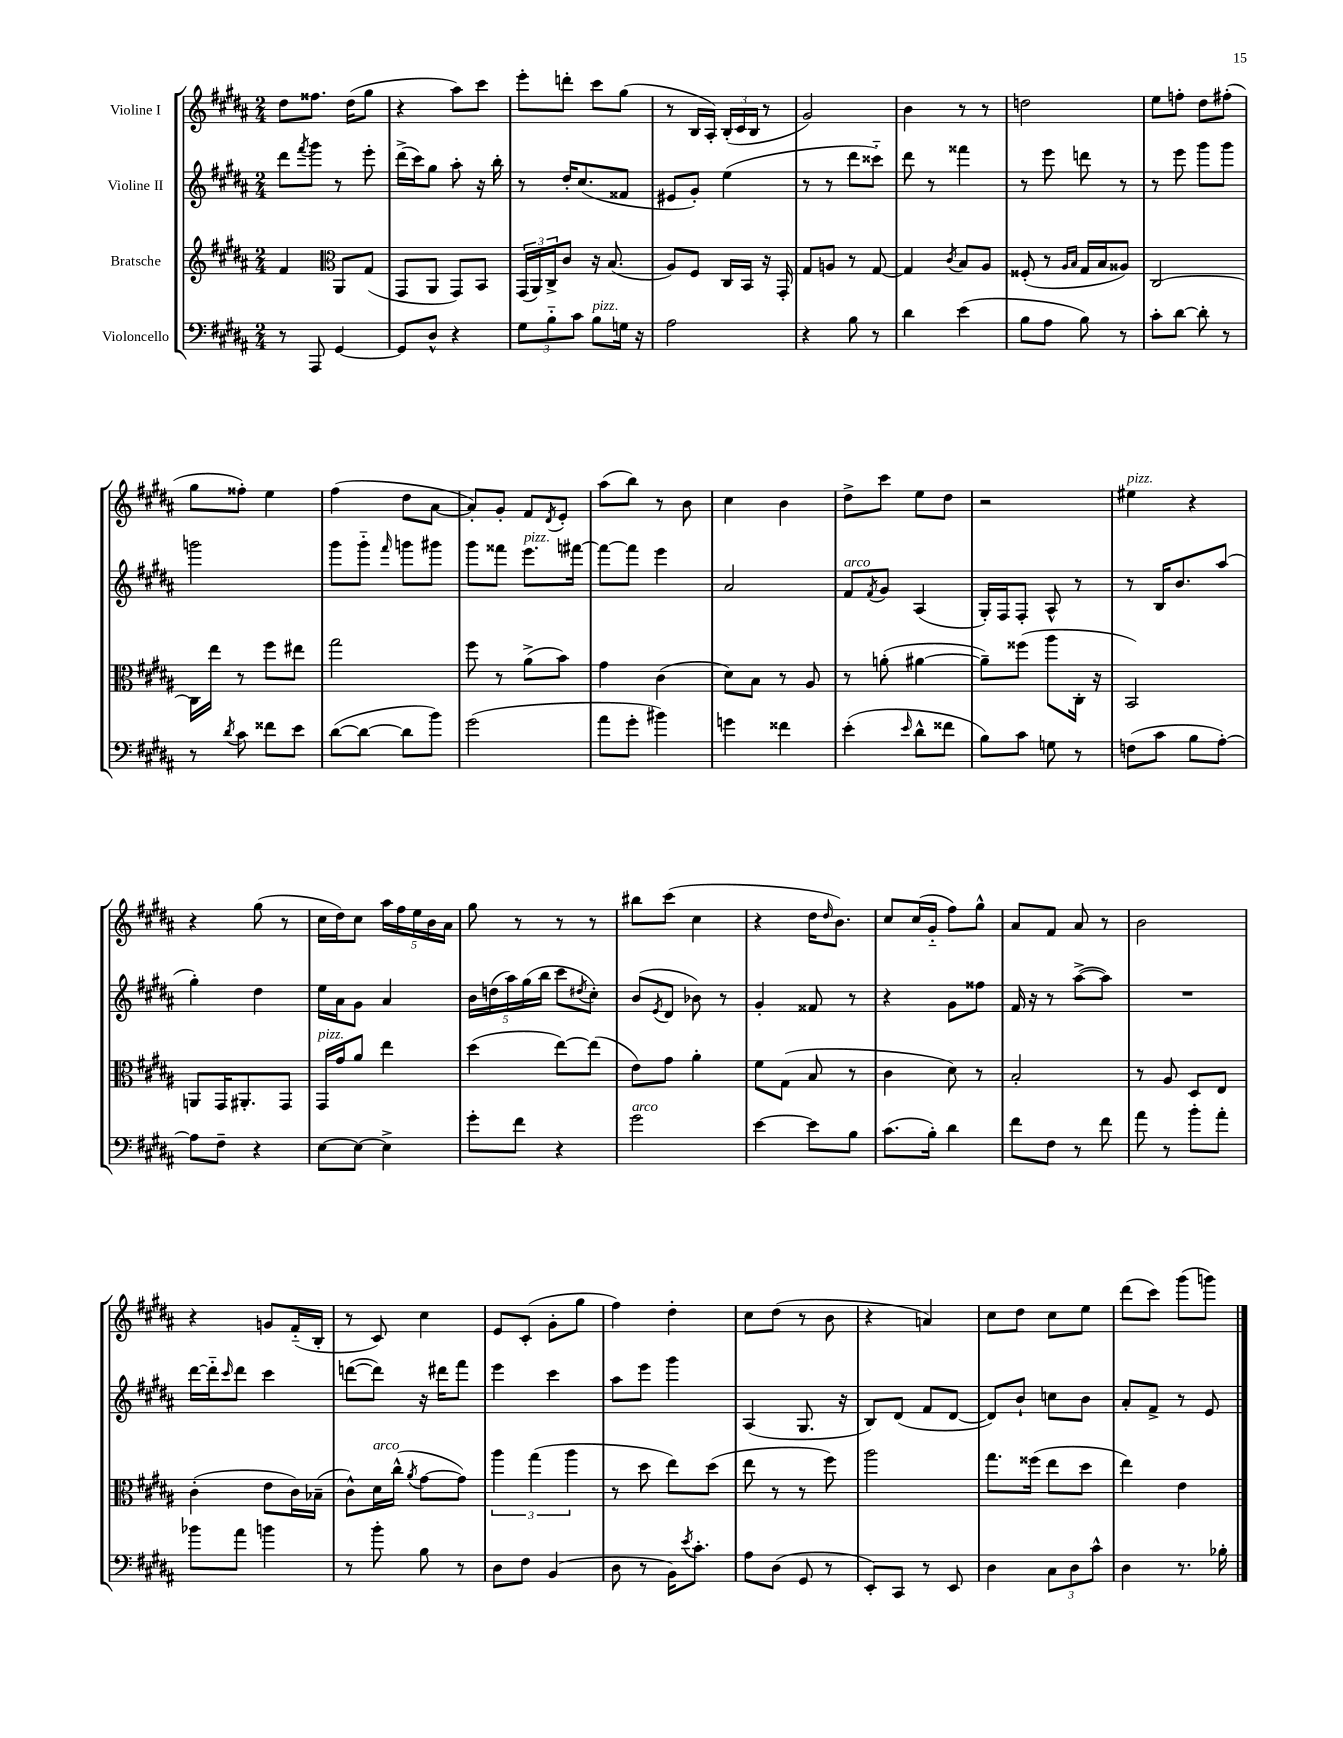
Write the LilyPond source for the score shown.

<<
\new StaffGroup <<
\new Staff = "s0" \with { instrumentName = "Violine I" } {
    \clef treble \key b \major \numericTimeSignature \time 2/4
    dis''8 fisis''8. dis''16( gis''8 |
    r4 ais''8) cis'''8 |
    e'''8-. d'''8-. cis'''8 gis''8( |
    r8 b16 ais16-.) \tuplet 3/2 { b16-.( cis'16 b16 } r8 |
    gis'2) |
    b'4 r8 r8 |
    d''2 |
    e''8 f''8-. dis''8 fis''8-.( |
    gis''8 fisis''8-.) e''4 |
    fis''4( dis''8 ais'8~ |
    ais'8-.) gis'8-. fis'8 \acciaccatura { dis'8 } e'8-. |
    ais''8( b''8) r8 b'8 |
    cis''4 b'4 |
    dis''8-> cis'''8 e''8 dis''8 |
    r2 |
    eis''4^\markup { \italic "pizz." } r4 |
    r4 gis''8( r8 |
    cis''16 dis''16) cis''8 \tuplet 5/4 { ais''16 fis''16 e''16 b'16 ais'16 } |
    gis''8 r8 r8 r8 |
    bis''8 cis'''8( cis''4 |
    r4 dis''16 \grace { dis''16 } b'8.) |
    cis''8 cis''16( gis'16-_ fis''8) gis''8-^ |
    ais'8 fis'8 ais'8 r8 |
    b'2 |
    r4 g'8 fis'16-_( b16-. |
    r8 cis'8) cis''4 |
    e'8 cis'8-.( gis'8-. gis''8 |
    fis''4) dis''4-. |
    cis''8 dis''8( r8 b'8 |
    r4 a'4) |
    cis''8 dis''8 cis''8 e''8 |
    dis'''8( cis'''8) gis'''8( g'''8) \bar "|." |
}
\new Staff = "s1" \with { instrumentName = "Violine II" } {
    \clef treble \key b \major \numericTimeSignature \time 2/4
    dis'''8 \acciaccatura { fis'''8 } gis'''8 r8 e'''8-. |
    dis'''16->( cis'''16) gis''8 ais''8-. r16 b''16-. |
    r8 dis''16-. cis''8.( fisis'8 |
    eis'8 gis'8-.) e''4( |
    r8 r8 dis'''8 cisis'''8-_) |
    dis'''8 r8 fisis'''4 |
    r8 e'''8 d'''8 r8 |
    r8 e'''8 gis'''8 gis'''8 |
    g'''2 |
    gis'''8 gis'''8-_ \grace { fis'''16 } g'''8 gis'''8 |
    gis'''8 fisis'''8 e'''8.^\markup { \italic "pizz." } fis'''16~ |
    fis'''8~ fis'''8 e'''4 |
    ais'2 |
    fis'8^\markup { \italic "arco" } \acciaccatura { fis'8 } gis'8 ais4( |
    gis16-.) fis16 fis8-. ais8-^ r8 |
    r8 b16 b'8. ais''8( |
    gis''4-.) dis''4 |
    e''16 ais'16 gis'8 ais'4 |
    \tuplet 5/4 { b'16 d''16( ais''16) gis''16( b''16 } cis'''8 \acciaccatura { dis''8 } cis''8-.) |
    b'8( \acciaccatura { e'8 } dis'8 bes'8) r8 |
    gis'4-. fisis'8 r8 |
    r4 gis'8 fisis''8 |
    fis'16 r16 r8 ais''8~->( ais''8) |
    R2 |
    dis'''16~ dis'''16-_ \grace { cis'''16 } dis'''8 cis'''4 |
    d'''8~( d'''8) r16 dis'''16 fis'''8 |
    e'''4 cis'''4 |
    ais''8 e'''8 gis'''4 |
    ais4( gis8. r16 |
    b8) dis'8( fis'8 dis'8~ |
    dis'8) b'8-! c''8 b'8 |
    ais'8-. fis'8-> r8 e'8 \bar "|." |
}
\new Staff = "s2" \with { instrumentName = "Bratsche" } {
    \clef treble \key b \major \numericTimeSignature \time 2/4
    fis'4 \clef alto ais,8 gis8( |
    gis,8 ais,8 gis,8) b,8 |
    \tuplet 3/2 { gis,16( ais,16) cis16-> } cis'8 r16 b8.( |
    ais8) fis8 cis16 b,16 r16 gis,16-. |
    gis8 a8 r8 gis8~ |
    gis4 \acciaccatura { cis'8 } b8 ais8 |
    fisis8-.( r8 \grace { ais16 b16 } gis16 b16 aisis8) |
    cis2~ |
    cis16 e''16 r8 fis''8 eis''8 |
    gis''2 |
    fis''8 r8 ais'8->( b'8) |
    gis'4 cis'4( |
    dis'8) b8 r8 ais8 |
    r8 a'8-.( ais'4~ |
    ais'8--) fisis''8( ais''8 cis16-. r16 |
    b,2) |
    a,8 gis,16 ais,8.-. gis,8 |
    gis,16^\markup { \italic "pizz." } gis'16 ais'8 e''4 |
    dis''4( e''8~) e''8( |
    e'8) gis'8 ais'4-. |
    fis'8 gis8( b8 r8 |
    cis'4 dis'8) r8 |
    b2-. |
    r8 ais8 dis8 e8 |
    cis'4-.( e'8 cis'16) bes16--( |
    cis'8-^) dis'16^\markup { \italic "arco" } cis''16-^( \acciaccatura { ais'8 } gis'8~ gis'8) |
    \tuplet 3/2 { ais''4 gis''4( ais''4 } |
    r8 dis''8 e''8) dis''8( |
    e''8 r8 r8 fis''8) |
    ais''2 |
    gis''8. fisis''16( e''8 dis''8 |
    e''4) e'4 \bar "|." |
}
\new Staff = "s3" \with { instrumentName = "Violoncello" } {
    \clef bass \key b \major \numericTimeSignature \time 2/4
    r8 ais,,8 gis,4~ |
    gis,8 dis8-^ r4 |
    \tuplet 3/2 { gis8 b8-_ cis'8 } b8^\markup { \italic "pizz." } g16 r16 |
    ais2 |
    r4 b8 r8 |
    dis'4 e'4( |
    b8 ais8 b8) r8 |
    cis'8-. dis'8~ dis'8-. r8 |
    r8 \acciaccatura { dis'8 } cis'8 fisis'8 e'8 |
    dis'8~( dis'8~ dis'8 b'8) |
    gis'2( |
    ais'8 gis'8-. bis'4) |
    g'4 fisis'4 |
    e'4-.( \grace { e'16 } dis'8-^ fisis'8 |
    b8) cis'8 g8 r8 |
    f8( cis'8 b8 ais8~-.) |
    ais8 fis8-- r4 |
    e8~ e8~ e4-> |
    gis'8-. fis'8 r4 |
    gis'2^\markup { \italic "arco" } |
    e'4~ e'8 b8 |
    cis'8.( b16-.) dis'4 |
    fis'8 fis8 r8 fis'8 |
    ais'8 r8 b'8-. ais'8-. |
    bes'8 ais'8 b'4 |
    r8 b'8-. b8 r8 |
    dis8 fis8 b,4( |
    dis8 r8 b,16) \acciaccatura { e'8 } cis'8.-. |
    ais8 dis8( gis,8 r8 |
    e,8-.) cis,8 r8 e,8 |
    dis4 \tuplet 3/2 { cis8 dis8 cis'8-^ } |
    dis4 r8. bes16-. \bar "|." |
}
>>
>>
\layout { \context { \Score \remove "Bar_number_engraver" } }
